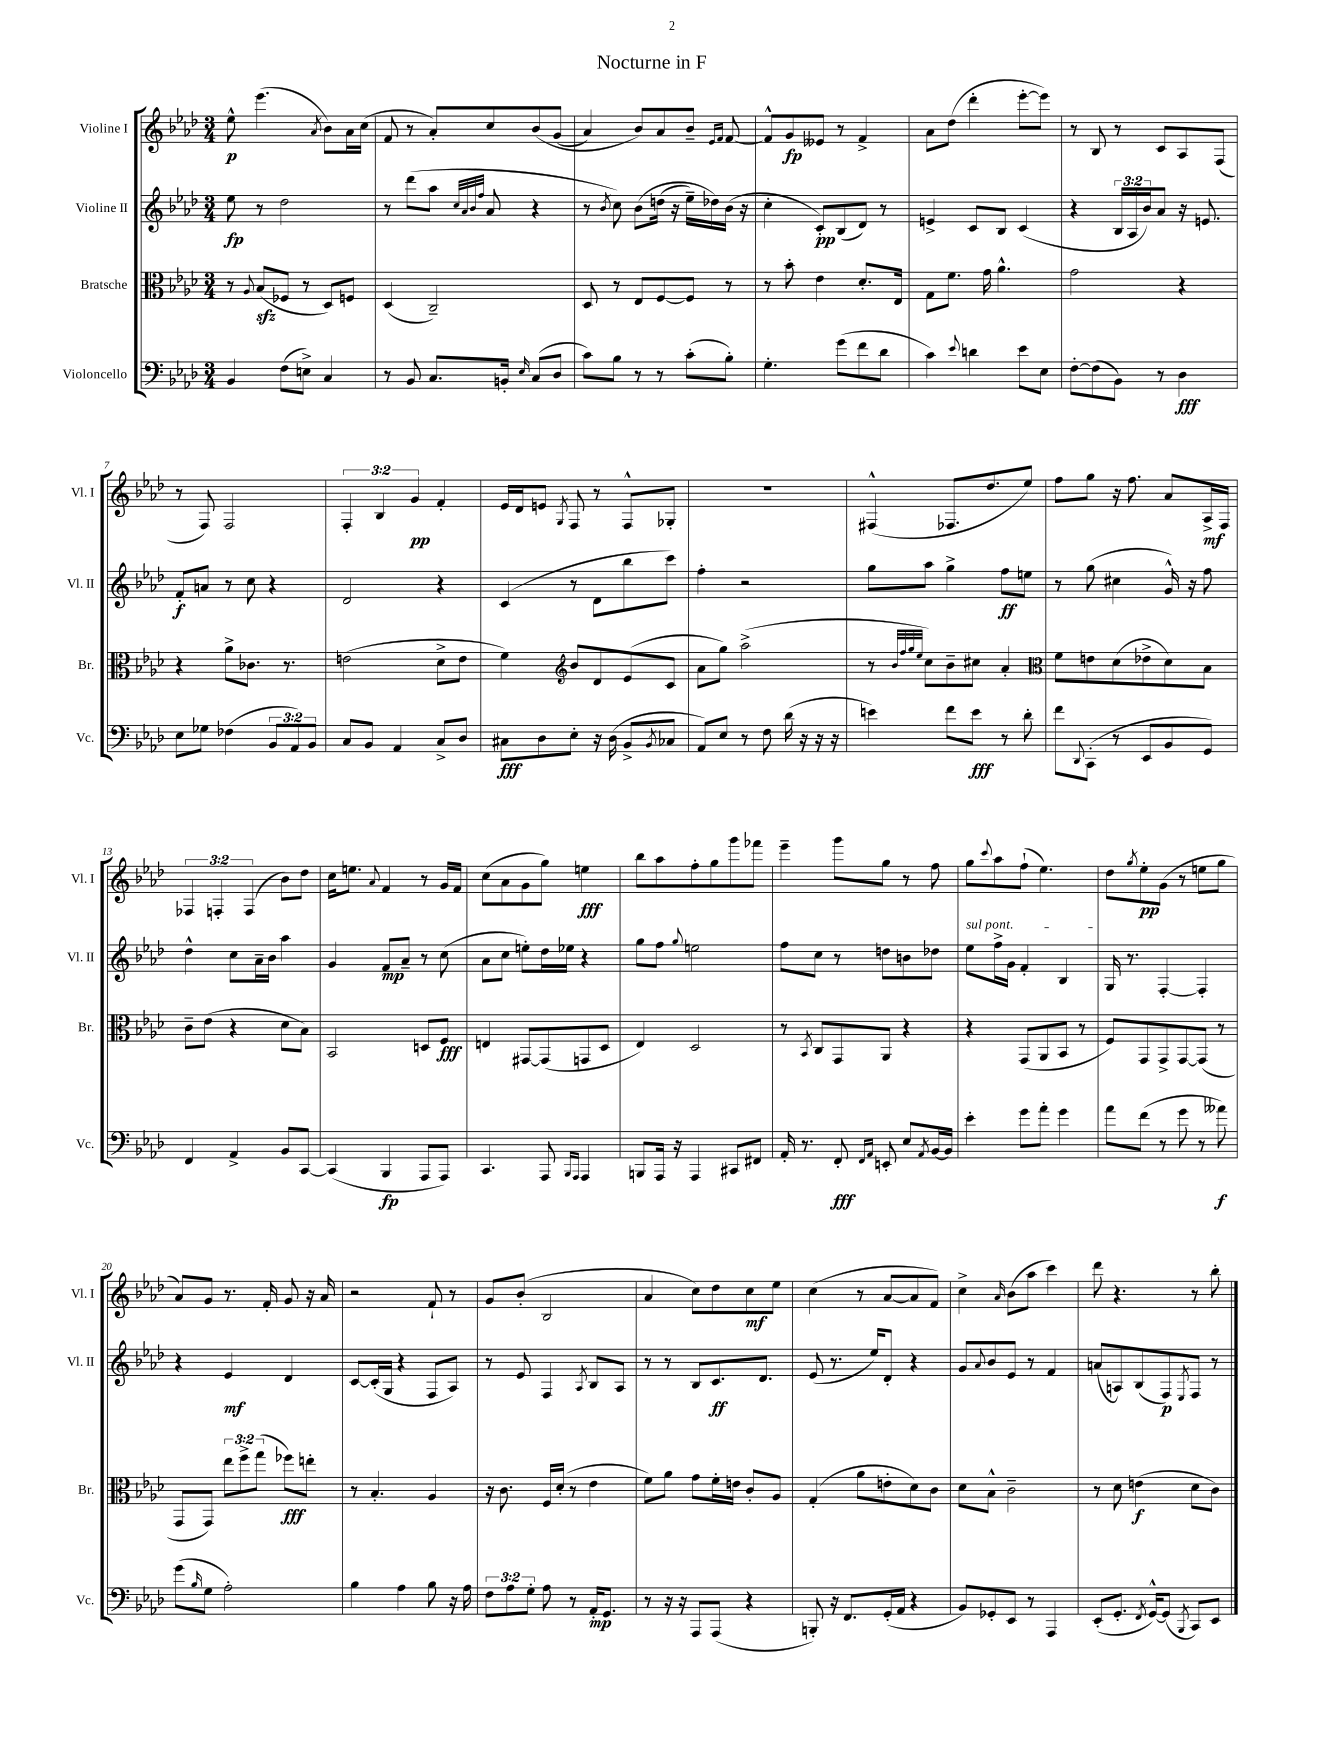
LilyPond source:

\header { title = "Nocturne in F" }
<<
\new StaffGroup <<
\new Staff = "s0" \with { instrumentName = "Violine I" shortInstrumentName = "Vl. I" } {
    \clef treble \key aes \major \numericTimeSignature \time 3/4 \override Staff.TupletNumber.text = #tuplet-number::calc-fraction-text
    ees''8-^\p ees'''4.( \acciaccatura { aes'8 } bes'8) aes'16 c''16( |
    f'8 r8 aes'8-.) c''8 bes'8\( g'8( |
    aes'4) bes'8\) aes'8 bes'8-- \grace { ees'16 f'16 } f'8~ |
    f'8-^ g'8\fp eeses'8 r8 f'4-> |
    aes'8 des''8( des'''4-. ees'''8~-. ees'''8) |
    r8 bes8 r8 c'8 aes8 f8( |
    r8 f8) f2 |
    \tuplet 3/2 { f4-. bes4 g'4\pp } f'4-. |
    ees'16 des'16 e'8 \acciaccatura { g8 } f8 r8 f8-^ ges8-. |
    R2. |
    fis4-^( fes8. des''8. ees''8) |
    f''8 g''8 r16 f''8. aes'8 aes16->\mf f16 |
    \tuplet 3/2 { fes4 f4-. f4( } bes'8) des''8 |
    c''16 e''8. \appoggiatura { aes'8 } f'4 r8 g'16 f'16 |
    c''8( aes'8 g'8 g''8) e''4\fff |
    bes''8 aes''8 f''8-. g''8 g'''8 fes'''8 |
    ees'''4-- g'''8 g''8 r8 f''8 |
    g''8 \appoggiatura { c'''8 } aes''8 f''8-!( ees''4.) |
    des''8 \acciaccatura { g''8 } ees''8-.\pp g'8( r8 e''8 g''8 |
    aes'8) g'8 r8. f'16-. g'8 r16 aes'16 |
    r2 f'8-! r8 |
    g'8 bes'8-.( bes2 |
    aes'4 c''8) des''8 c''8\mf ees''8 |
    c''4( r8 aes'8~ aes'8 f'8) |
    c''4-> \grace { aes'16 } bes'8( aes''8 c'''4) |
    des'''8 r4. r8 bes''8-. \bar "|." |
}
\new Staff = "s1" \with { instrumentName = "Violine II" shortInstrumentName = "Vl. II" } {
    \clef treble \key aes \major \numericTimeSignature \time 3/4 \override Staff.TupletNumber.text = #tuplet-number::calc-fraction-text
    ees''8\fp r8 des''2 |
    r8 des'''8( aes''8 \grace { c''32 aes'32 bes'32 f''32 } aes'8 r4 |
    r8 \acciaccatura { bes'8 } c''8) bes'8\( d''16( r16 ees''16--) des''16\) bes'16( r16 |
    c''4-. c'8-.\pp) bes8( des'8) r8 |
    e'4-> c'8 bes8 c'4( |
    r4 \tuplet 3/2 { bes16 aes16 bes'16) } aes'8 r16 e'8. |
    f'8-.\f a'8 r8 c''8 r4 |
    des'2 r4 |
    c'4( r8 des'8 bes''8 c'''8) |
    f''4-. r2 |
    g''8 aes''8 g''4-> f''8\ff e''8 |
    r8 g''8( cis''4 g'16-^) r16 f''8 |
    des''4-^ c''8 aes'16-- bes'16 aes''4 |
    g'4 f'8\mp aes'8-- r8 c''8( |
    aes'8 c''8 e''8-.) des''16 ees''16 r4 |
    g''8 f''8 \appoggiatura { g''8 } e''2 |
    f''8 c''8 r8 d''8 b'8 des''8 |
    \once \override TextSpanner.bound-details.left.text = \markup { \italic "sul pont." } ees''8\startTextSpan f''16-> g'16 f'4-. bes4 |
    g16\stopTextSpan r8. f4~-. f4-. |
    r4 ees'4\mf des'4 |
    c'8~ c'16-.( g16 r4 f8 aes8) |
    r8 ees'8 f4 \acciaccatura { aes8 } bes8 aes8 |
    r8 r8 bes8 c'8.\ff des'8. |
    ees'8( r8. ees''16) des'8-. r4 |
    g'8 \appoggiatura { aes'8 } bes'8 ees'8 r8 f'4 |
    a'8( a8) bes8( f8\p) \acciaccatura { ees8 } f8 r8 \bar "|." |
}
\new Staff = "s2" \with { instrumentName = "Bratsche" shortInstrumentName = "Br." } {
    \clef alto \key aes \major \numericTimeSignature \time 3/4 \override Staff.TupletNumber.text = #tuplet-number::calc-fraction-text
    r8 \appoggiatura { aes8 } bes8\sfz( fes8 r8 des8) f8 |
    des4( c2--) |
    des8 r8 ees8 f8~ f8 r8 |
    r8 bes'8-. ees'4 des'8.-. ees16 |
    g8 f'8. g'16 aes'4.-^ |
    g'2 r4 |
    r4 aes'8-> ces'8. r8. |
    e'2( des'8-> e'8 |
    f'4) \clef treble bes'8 des'8 ees'8( c'8 |
    aes'8 g''8) aes''2->( |
    r8 \grace { bes'32 f''32 g''32 ees''32 } c''8) bes'8-- cis''8 aes'4-. |
    \clef alto f'8 e'8 des'8( ees'8-> des'8) bes8 |
    c'8-- ees'8( r4 des'8 bes8) |
    bes,2 d8 f8\fff |
    e4 gis,8~ gis,8( g,8 des8 |
    ees4) des2 |
    r8 \acciaccatura { bes,8 } c8 g,8 aes,8 r4 |
    r4 g,8( aes,8 bes,8 r8 |
    f8) g,8 g,8-> g,8~ g,8( r8 |
    g,8 g,8) \tuplet 3/2 { ees''8 f''8-> g''8( } fes''8\fff) e''8-. |
    r8 bes4.-. aes4 |
    r16 c'8. f16 des'16-.( r8 ees'4 |
    f'8) aes'8 g'8 f'16-. e'16 c'8-. aes8 |
    g4-.( aes'8 e'8-. des'8) c'8 |
    des'8 bes8-^ c'2-- |
    r8 des'8 e'4\f( des'8 c'8) \bar "|." |
}
\new Staff = "s3" \with { instrumentName = "Violoncello" shortInstrumentName = "Vc." } {
    \clef bass \key aes \major \numericTimeSignature \time 3/4 \override Staff.TupletNumber.text = #tuplet-number::calc-fraction-text
    bes,4 f8( e8->) c4 |
    r8 bes,8 c8. b,16-. \grace { ees16 } c8( des8 |
    c'8) bes8 r8 r8 c'8-.( bes8-.) |
    g4.-. g'8( f'8 des'8 |
    c'4) \appoggiatura { ees'8 } d'4 ees'8 ees8 |
    f8~-. f8( bes,8) r8 des4\fff |
    ees8 ges8 fes4( \tuplet 3/2 { bes,8 aes,8) bes,8 } |
    c8 bes,8 aes,4 c8-> des8 |
    cis8\fff des8 ees8-. r16 des16( bes,8-> \acciaccatura { bes,8 } ces8 |
    aes,8) ees8 r8 f8 des'16( r16 r16 r16 |
    e'4) f'8 e'8\fff r8 des'8-. |
    f'8 \appoggiatura { des,8 } c,8-.( r8 ees,8 bes,8 g,8) |
    f,4 aes,4-> bes,8 c,8~ |
    c,4( bes,,4\fp aes,,8 aes,,8) |
    c,4. aes,,8 \grace { bes,,16 aes,,16 } aes,,4 |
    b,,8 aes,,16 r16 aes,,4 cis,8 fis,8 |
    aes,16-. r8. f,8-.\fff \grace { f,16 aes,16 } e,8-. ees8 \acciaccatura { aes,8 } bes,16~ bes,16 |
    ees'4-. g'8 aes'8-. g'4 |
    aes'8 f'8( r8 g'8 r8 aeses'8\f) |
    g'8( \grace { bes16 } g8 aes2-.) |
    bes4 aes4 bes8 r16 aes16 |
    \tuplet 3/2 { f8 aes8 g8-. } aes8 r8 aes,16-.\mp g,8. |
    r8 r16 r16 aes,,8 aes,,8( r4 |
    b,,8-.) r16 f,8. g,16-.( aes,16 r4 |
    bes,8) ges,8-. ees,8 r8 aes,,4 |
    ees,8-.( g,8.-. \acciaccatura { f,8 } g,16~-^) g,8( \acciaccatura { bes,,8 } c,8) ees,8 \bar "|." |
}
>>
>>
